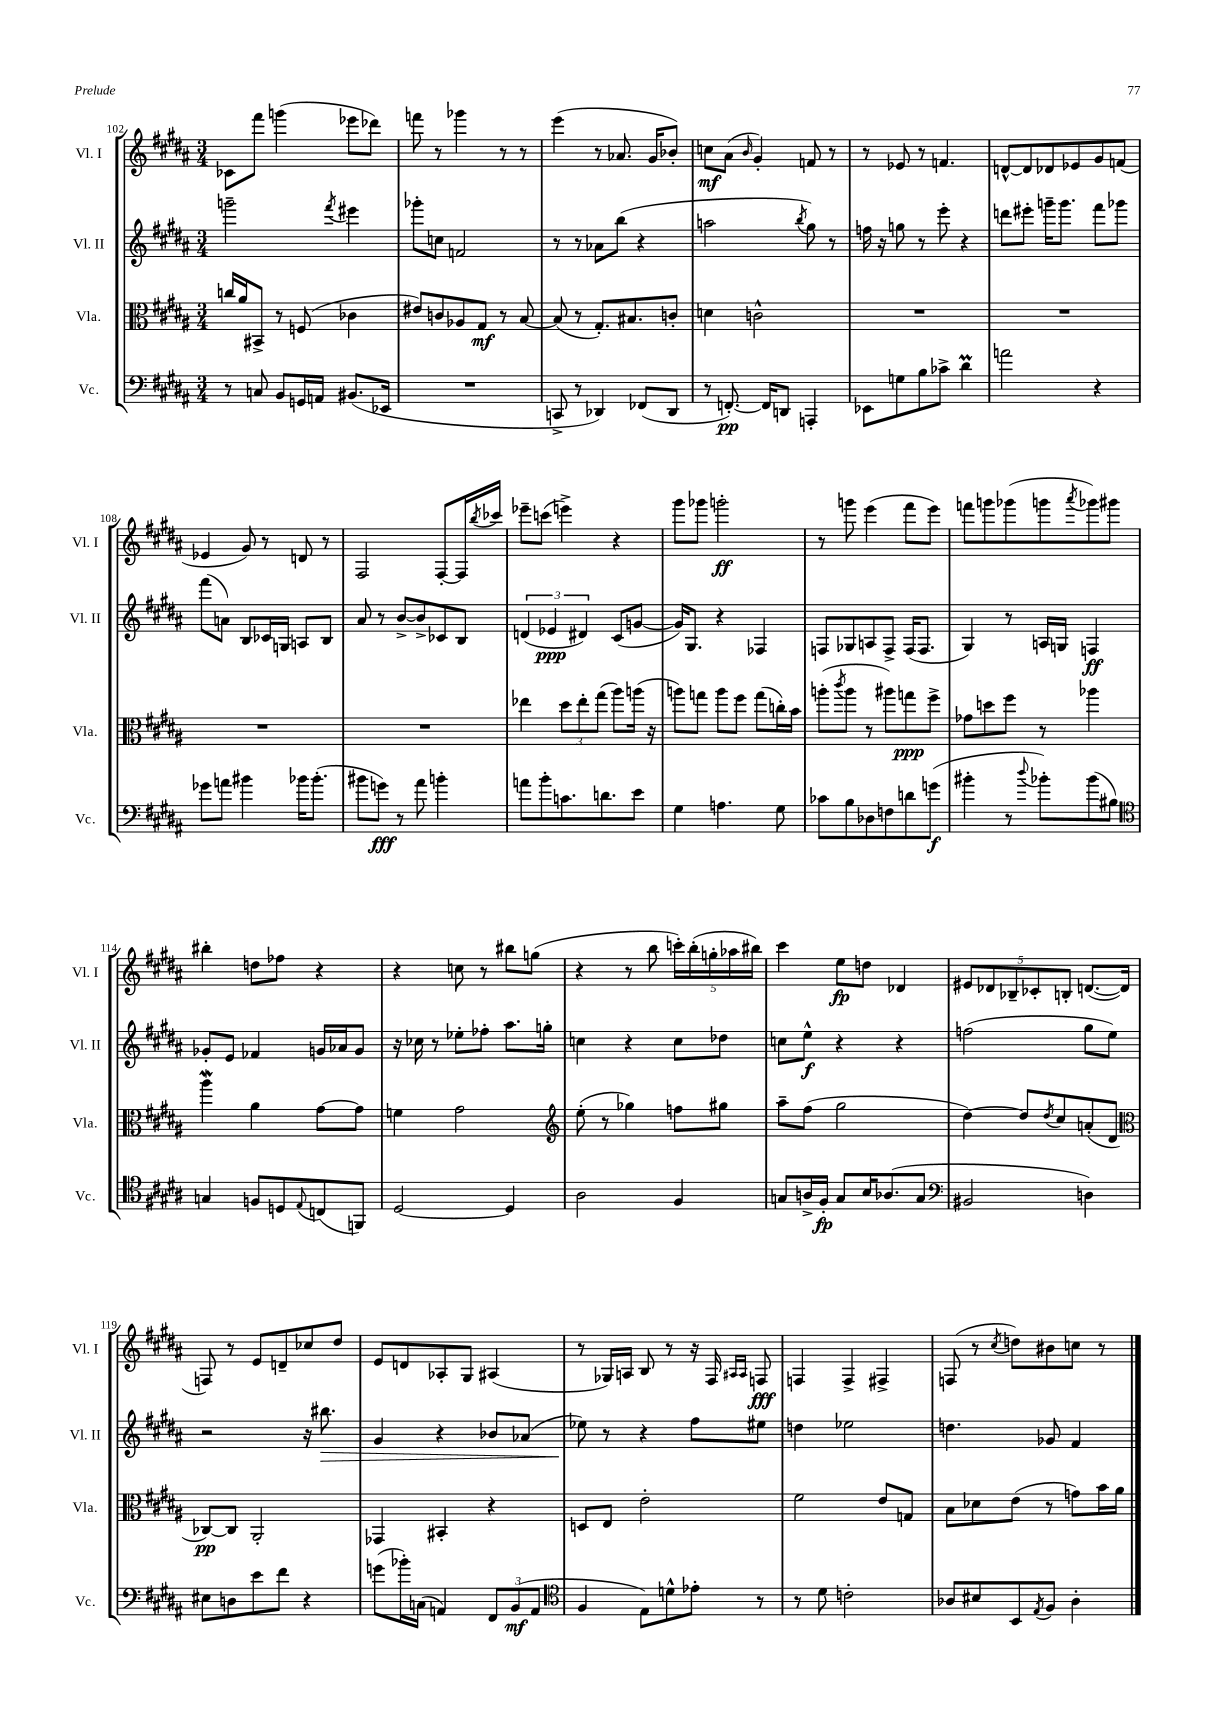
<<
\new StaffGroup <<
\new Staff = "s0" \with { instrumentName = "Vl. I" shortInstrumentName = "Vl. I" } {
    \clef treble \key b \major \numericTimeSignature \time 3/4
    ces'8 fis'''8 g'''4( ees'''8 des'''8) |
    f'''8 r8 ges'''4 r8 r8 |
    e'''4( r8 aes'8. gis'16 bes'8-.) |
    c''8\mf ais'8( \grace { b'16 } gis'4-.) f'8 r8 |
    r8 ees'8 r8 f'4. |
    d'8~-^ d'8 des'8 ees'8 gis'8 f'8( |
    ees'4 gis'8) r8 d'8 r8 |
    fis2 fis8~-. fis16 \acciaccatura { b''8 } ces'''16 |
    ees'''8-- c'''8( e'''4->) r4 |
    gis'''8 ges'''8 g'''2-.\ff |
    r8 g'''8 e'''4( fis'''8 e'''8) |
    f'''8 g'''8 ges'''8( g'''8 \acciaccatura { ais'''8 } ges'''8) gis'''8 |
    bis''4-. d''8 fes''8 r4 |
    r4 c''8 r8 bis''8 g''8( |
    r4 r8 b''8 \tuplet 5/4 { c'''16-.) b''16-.( g''16-. aes''16 bis''16) } |
    cis'''4 e''8\fp d''8 des'4 |
    \tuplet 5/4 { eis'8 des'8 bes8-- ces'8-. b8-. } d'8.~( d'16 |
    f8) r8 e'8 d'8-- ces''8 dis''8 |
    e'8 d'8 aes8-. gis8 ais4( |
    r8 ges16) a16 b8 r8 r16 fis16 \grace { ais16 ais16 } f8\fff |
    f4 f4-> fis4-> |
    f8( r8 \acciaccatura { cis''8 } d''8) bis'8 c''8 r8 \bar "|." |
}
\new Staff = "s1" \with { instrumentName = "Vl. II" shortInstrumentName = "Vl. II" } {
    \clef treble \key b \major \numericTimeSignature \time 3/4
    g'''2-- \acciaccatura { fis'''8 } eis'''4 |
    ges'''8-. c''8 f'2 |
    r8 r8 aes'8 b''8( r4 |
    a''2 \acciaccatura { b''8 } gis''8) r8 |
    f''16 r16 g''8 r8 e'''8-. r4 |
    d'''8 eis'''8-. g'''16-- g'''8. fis'''8 ges'''8 |
    fis'''8( a'8) b8 ces'16 g16 a8 b8 |
    ais'8 r8 b'8~-> b'8-> ces'8 b8 |
    \tuplet 3/2 { d'4( ees'4\ppp dis'4) } cis'8( g'8~ |
    g'16) gis8. r4 fes4 |
    f8 ges8 a8 f8-> f16( f8. |
    gis4) r8 a16 g16 f4\ff |
    ges'8-. e'8 fes'4 g'16 aes'16 g'8 |
    r16 ces''16 r8 ees''8-. fes''8-. ais''8. g''16-. |
    c''4 r4 c''8 des''8 |
    c''8 e''8-^\f r4 r4 |
    f''2( gis''8 e''8) |
    r2 r16 bis''8.\> |
    gis'4 r4 bes'8 aes'8( |
    ees''8\!) r8 r4 fis''8 eis''8 |
    d''4 ees''2 |
    d''4. ges'8 fis'4 \bar "|." |
}
\new Staff = "s2" \with { instrumentName = "Vla." shortInstrumentName = "Vla." } {
    \clef alto \key b \major \numericTimeSignature \time 3/4
    c''16 ais'16 bis,8-> r8 f8( ces'4 |
    eis'8) c'8 aes8 gis8\mf r8 b8~ |
    b8( r8 gis8.-.) bis8. c'8-. |
    d'4 c'2-^ |
    R2. |
    R2. |
    R2. |
    R2. |
    ees''4 \tuplet 3/2 { dis''8 ees''8-. gis''8( } ais''8) a''16( r16 |
    a''8) g''8 a''8 fis''8 g''8( c''16-.) b'16 |
    a''8-.( \acciaccatura { cis'''8 } a''8 r8 ais''8) g''8\ppp fis''8-> |
    ges'8 d''8 fis''8 r8 aes''4 |
    ais''4\mordent ais'4 gis'8~ gis'8 |
    f'4 gis'2 |
    \clef treble e''8-.( r8 ges''4) f''8 gis''8 |
    ais''8-- fis''8( gis''2 |
    dis''4~) dis''8 \acciaccatura { dis''8 } cis''8 a'8-.( dis'8 |
    \clef alto ces8~\pp) ces8 ais,2-. |
    ges,4 bis,4-. r4 |
    d8 e8 e'2-. |
    fis'2 e'8 g8 |
    b8 des'8 e'8( r8 g'8) b'16 ais'16 \bar "|." |
}
\new Staff = "s3" \with { instrumentName = "Vc." shortInstrumentName = "Vc." } {
    \clef bass \key b \major \numericTimeSignature \time 3/4
    r8 c8 b,8 g,16 a,16 bis,8.( ees,16 |
    R2. |
    c,8-> r8 des,4) fes,8( des,8 |
    r8 f,8.~-.\pp) f,16 d,8 a,,4-. |
    ees,8 g8 b8 ces'8-> dis'4\prall |
    a'2 r4 |
    ges'8 a'8 bis'4 bes'16 bes'8.-.( |
    bis'8 g'8\fff) r8 ais'8 b'4-. |
    a'8 b'8-. c'8. d'8. e'8 |
    gis4 a4. gis8 |
    ces'8 b8 des8 f8 d'8 g'8\f( |
    bis'4-. r8 \appoggiatura { dis''8 } bes'8-.) bes'8( bis8) |
    \clef tenor g4 f8 d8 \appoggiatura { e8 } c8( f,8) |
    dis2~ dis4 |
    ais2 fis4 |
    g8 a16-> fis16-.\fp g8 b16 aes8.( g8 |
    \clef bass bis,2 d4) |
    eis8 d8 e'8 fis'8 r4 |
    g'8( bes'16-.) c16( a,4) \tuplet 3/2 { fis,8 b,8\mf( a,8 } |
    \clef tenor fis4 e8) d'8-^ ees'8-. r8 |
    r8 dis'8 c'2-. |
    aes8 bis8 b,8 \acciaccatura { e8 } fis8 aes4-. \bar "|." |
}
>>
>>
\layout { \context { \Score currentBarNumber = #102 } }
